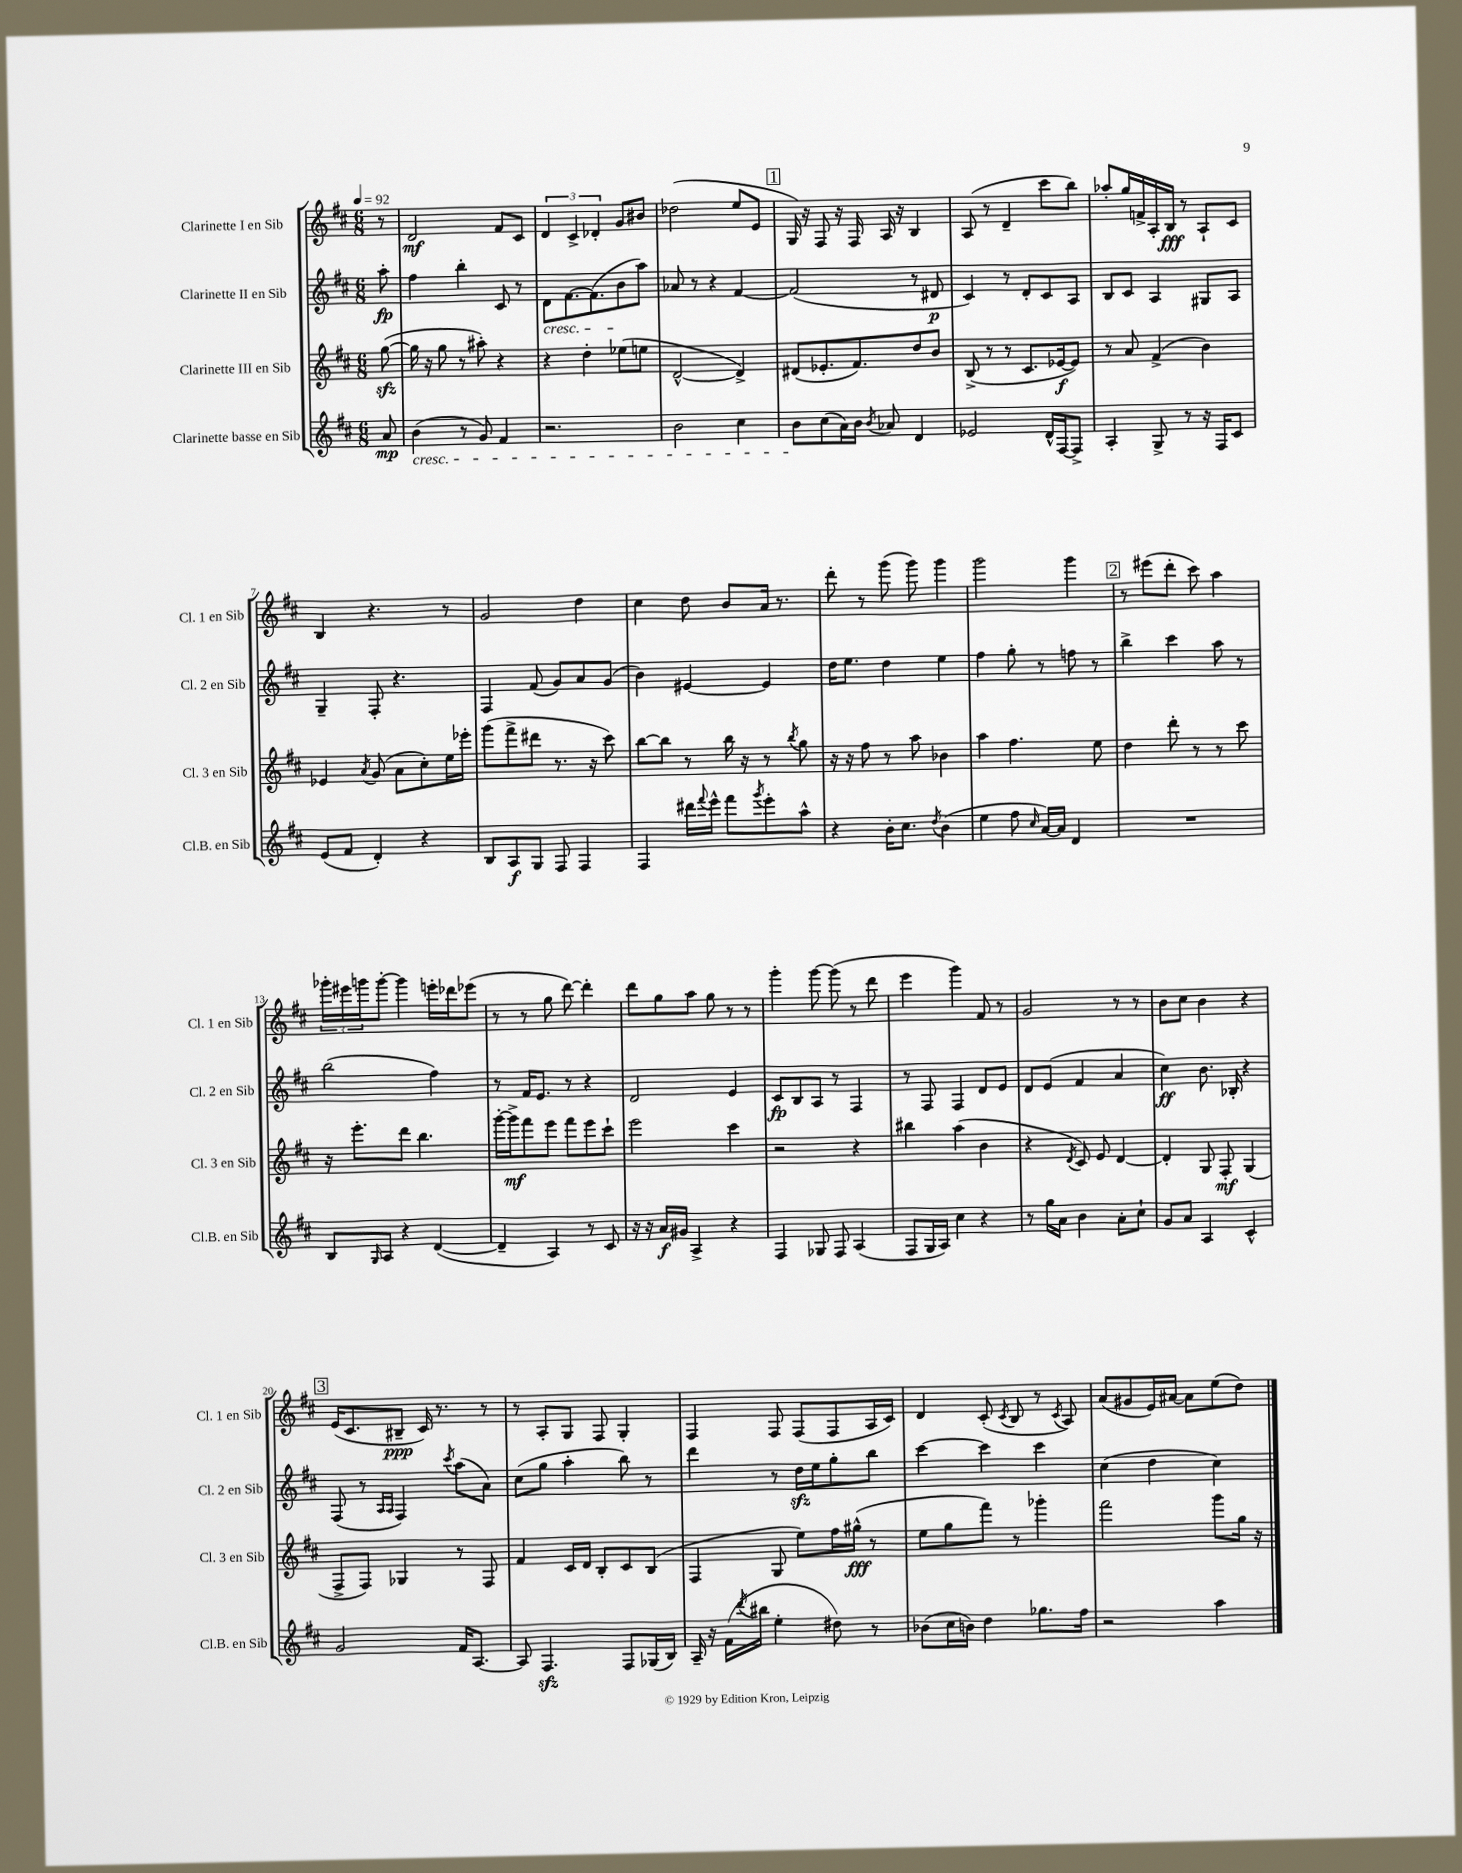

**kern	**kern	**kern	**kern
*staff4	*staff3	*staff2	*staff1
*clefG2	*clefG2	*clefG2	*clefG2
*k[f#c#]	*k[f#c#]	*k[f#c#]	*k[f#c#]
*M6/8	*M6/8	*M6/8	*M6/8
*MM92	*MM92	*MM92	*MM92
8a/	([8gg\	8aa'\	8r
=	=	=	=
(4b\	16gg\]	4ff#\	2d/
.	16r	.	.
.	8gg\	.	.
8r	8r	4bb'\	.
8g/)	8aa#'\)	.	.
4f#/	4r	8c#/	8f#/L
.	.	8r	8c#/J
=	=	=	=
2.r	4r	8d\L	6d/
.	.	[8.f#\	.
.	.	.	6c#^/
.	4dd'\	.	.
.	.	(8.f#\]	.
.	.	.	6d-'/
.	(8ee-\L	8b\	8g/L
.	8ee\J	8aa\J)	8b#/J
=	=	=	=
2b\	[2d^^/	8a-/	(2dd-\
.	.	8r	.
.	.	4r	.
4cc#\	4d^/])	[4f#/	8ee/L
.	.	.	8e/J
=	=	=	=
8b\L	(8d#/L	(2f#/]	16G/)
.	.	.	16r
(8cc#\	8.e-'/	.	8F#/
16a\L)	.	.	16r
16b\JJ	8.f#/)	.	16F#/
8qb/	.	.	.
8a-/	.	.	16A/
.	.	.	16r
4d/	8dd/	8r	4B/
.	8b/J	8d#/	.
=	=	=	=
2e-/	(8B^/	4c#/)	(8A/
.	8r	.	8r
.	8r	8r	4d~/
.	8.c#/L	8d'/L	.
16d^^/LL	.	8c#/	8ccc#\L
[16F#/J	[16e-/k	.	.
8F#^/]J	8e-/]J)	8A/J	8bb\J)
=	=	=	=
4A'/	8r	8B/L	8aa-'/L
.	8a/	8c#/J	16gg/L
.	.	.	16f^/
8G^/	(4f#^/	4A/	16A'/
.	.	.	16B/JJ
8r	.	.	8r
16r	4b\)	8G#/L	8A`/L
16F#/LK	.	.	.
8c#/J	.	8A/J	8c#/J
=	=	=	=
(8e/L	4e-/	4G~/	4B/
8f#/J	.	.	.
.	8qa/	.	.
4d'/)	(8g/	8F#'/	4.r
.	8a\L	4.r	.
4r	8cc#'\)	.	.
.	16ee\L	.	8r
.	16eee-'\JJ	.	.
=	=	=	=
8B/L	(8ggg\L	4F#/	2g/
8A/	8fff#^\	.	.
8G/J	8ddd#\J	(8f#/	.
8F#/	8.r	8g/L)	.
4F#/	.	8a/	4dd\
.	16r	.	.
.	8ccc#\)	(8g/J	.
=	=	=	=
4F#/	[8bb\L	4b\)	4cc#\
.	8bb\]J	.	.
16ddd#\LL	8r	[4e#/	8dd\
8qqfff#/	.	.	.
16eee^^\JJ	.	.	.
8fff#\L	16bb\	.	8b/L
.	16r	.	.
8qggg/	.	.	.
8eee'\	8r	4e#/]	16a/Jk
.	.	.	8.r
.	8qbb/	.	.
8aa^^\J	8gg\	.	.
=	=	=	=
4r	16r	16dd\LK	8ddd'\
.	16r	8.ee\J	.
.	8ff#\	.	8r
16b'\LK	8r	4dd\	(8ggg\
8.cc#\J	.	.	.
.	8aa\	.	8ggg\)
8qdd/	.	.	.
(4b\	4b-\	4ee\	4ggg\
=	=	=	=
4ee\	4aa\	4ff#\	2ggg\
8ff#\	4.ff#\	8gg'\	.
16qqcc#/	.	.	.
[16a/LL)	.	8r	.
16a/]JJ	.	.	.
4d/	.	8ff\	4ggg\
.	8ee\	8r	.
=	=	=	=
2.r	4dd\	4bb^\	8r
.	.	.	(8eee#\L
.	8ddd'\	4ccc#\	8ddd'\J
.	8r	.	8ccc#\)
.	8r	8aa\	4aa\
.	8ccc#\	8r	.
=	=	=	=
8B/L	16r	(2bb\	24ggg-'\LL
.	.	.	24eee#\
.	8.eee'\L	.	.
.	.	.	24ggg\J
16qqG/	.	.	.
8A/J	.	.	[8ggg'\J
4r	8ddd\J	.	4ggg\]
.	4.bb\	.	.
([4d/	.	4ff#\)	16eee'\LL
.	.	.	16ddd-\J
.	.	.	(8eee-\J
=	=	=	=
4d~/]	[16ggg'\LL	8r	8r
.	16ggg^\]J	.	.
.	8fff#\	16f#/LK	8r
.	.	8.e/J	.
4A/)	8eee\J	.	8gg\
.	8fff#\L	8r	[8ddd\)
8r	8eee\	4r	4ddd'\]
8c#/	8ccc#`\J	.	.
=	=	=	=
16r	2eee\	2d/	8ddd\L
16r	.	.	.
16a/LL	.	.	8gg\
16g#/JJ	.	.	.
4A^/	.	.	8aa\J
.	.	.	8gg\
4r	4ccc#\	4e/	8r
.	.	.	8r
=	=	=	=
4F#/	2r	8c#/L	4ggg'\
.	.	8B/	.
8G-/	.	8A/J	[8ggg\
8F#/	.	8r	(8ggg\]
(4A/	4r	4F#/	8r
.	.	.	8ddd\
=	=	=	=
8F#/L	4bb#\	8r	4eee\
16G/L	.	8F#/	.
16A/JJ)	.	.	.
4cc#\	(4aa\	4F#/	4ggg\)
4r	4b\	8d/L	8f#/
.	.	8e/J	8r
=	=	=	=
8r	4r	8d/L	2g/
16gg\LL	.	(8e/J	.
16a\JJ	.	.	.
.	8qd/	.	.
4b\	8c#/)	4f#/	.
.	8e/	.	.
8a'\L	[4d/	4a/	8r
8cc#`\J	.	.	8r
=	=	=	=
8g/L	4d'/]	4cc#\)	8b\L
8a/J	.	.	8cc#\J
4A/	8G/	8.b\	4b\
.	8F#'/	.	.
.	.	16B-'/	.
4c#^^/	(4G/	4r	4r
=	=	=	=
2g/	8F#^/L	(8F#/	(16e/LK
.	.	.	8.c#/
.	8F#/J)	8r	.
.	.	16qqA/LL	.
.	.	16qqA/JJ	.
.	4G-/	4F#/)	8B#~/J
.	.	.	16c#/)
.	.	.	8.r
.	.	8qccc#/	.
16f#/LK	8r	(8aa\L	.
[8.A/J	.	.	.
.	8F#/	8a\J)	8r
=	=	=	=
8A/]	4f#/	(8cc#\L	8r
4.F#/	.	8gg\J	8A'/L
.	16c#/LL	4aa'\	8G/J
.	16d/JJ	.	.
.	8B'/L	.	8F#/
8F#/L	8c#/	8bb\)	4G'/
(16G-/L	(8B/J	8r	.
16B/JJ)	.	.	.
=	=	=	=
16A~/	4F#/	4ddd\	4F#/
16r	.	.	.
(16f#\LL	.	.	.
8qddd/	.	.	.
16bb#\JJ	.	.	.
4ee'\	8G/	8r	8F#/
.	8ee\L)	16dd\LL	(8F#/L
.	.	16ee\J	.
8dd#\)	16ff#\L	8gg'\	8F#/
.	(16gg#^^\JJ	.	.
8r	8r	8bb\J	16A/L
.	.	.	16c#/JJ)
=	=	=	=
(8b-\L	8ee\L	[4ccc#\	4d/
16cc#\L	8gg\	.	.
16b\JJ)	.	.	.
4dd\	8fff#\J)	4ccc#\]	(8c#'/
.	.	.	8qc#/
.	8r	.	8B/
8.gg-\L	4ggg-'\	4ccc#\	8r
.	.	.	8qc#/
.	.	.	8A/)
16ff#\Jk	.	.	.
=	=	=	=
2r	2fff#\	(4cc#\	(8a/L
.	.	.	8g#/
.	.	4dd\	16e/L)
.	.	.	[16a#/JJ
.	.	.	8a#\]L
4aa\	8ggg\L	4cc#\)	(8ee\
.	16gg\Jk	.	8dd\J)
.	16r	.	.
==	==	==	==
*-	*-	*-	*-
